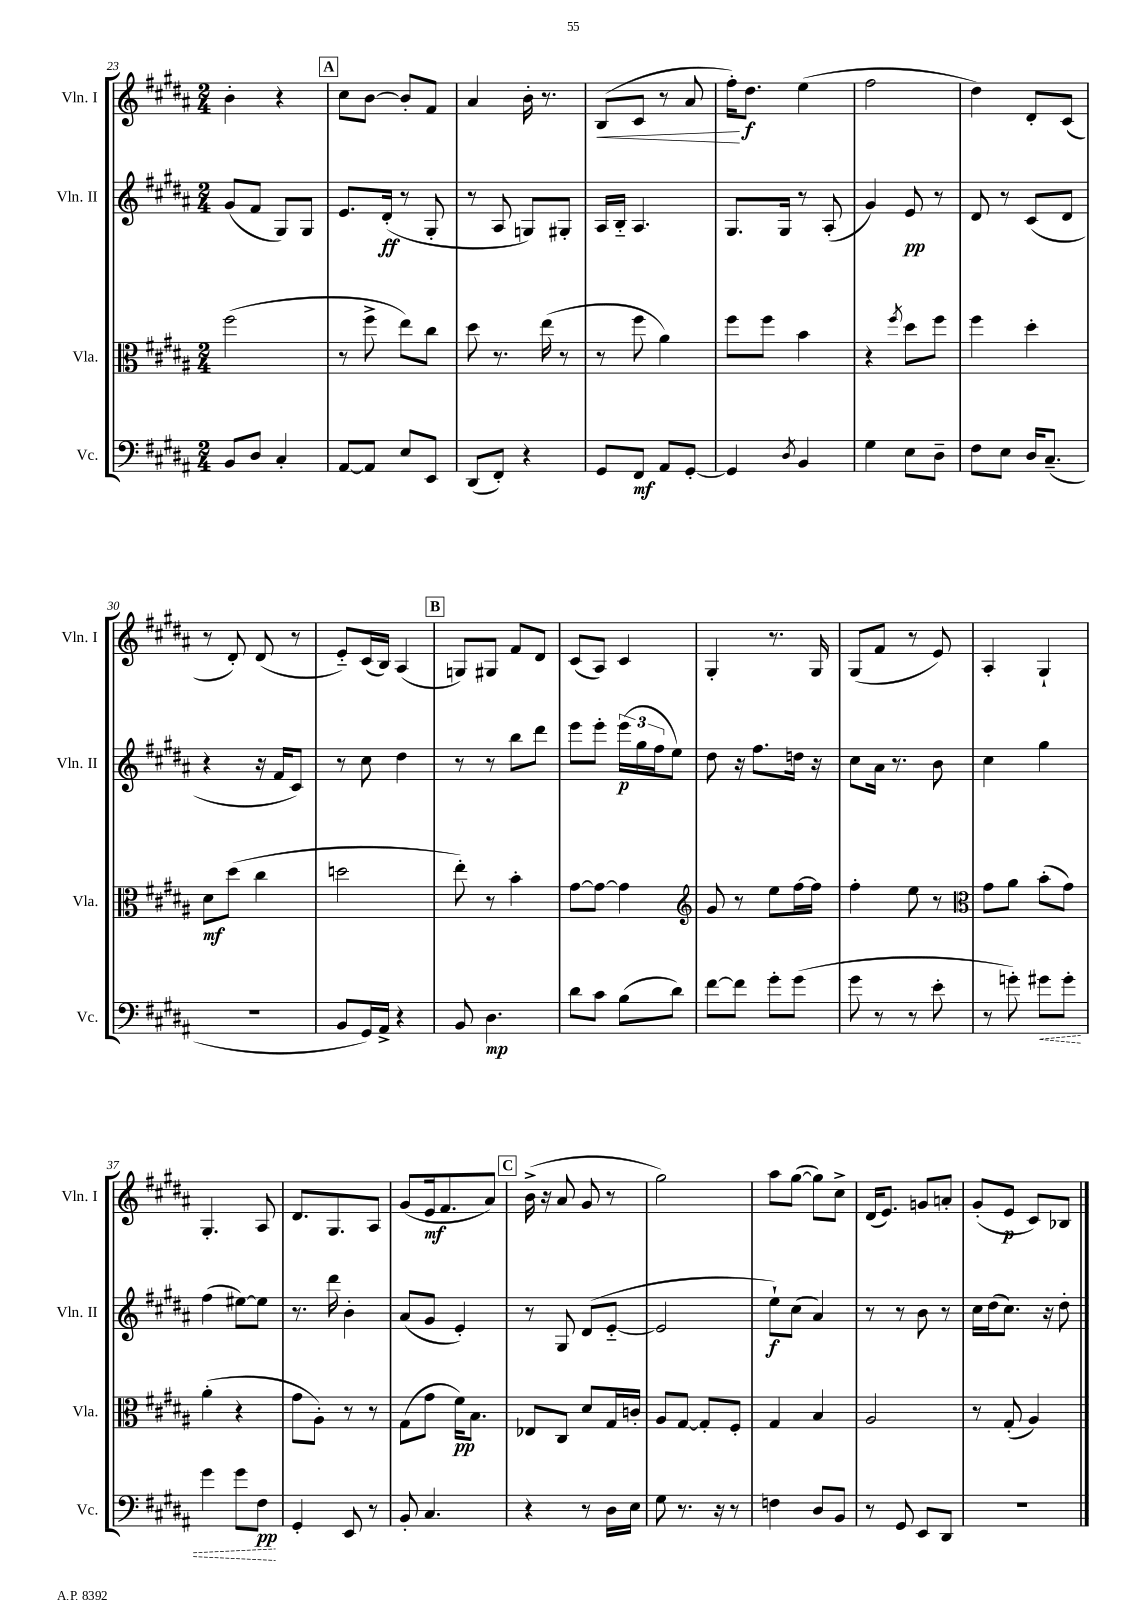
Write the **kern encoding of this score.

**kern	**kern	**kern	**kern
*staff4	*staff3	*staff2	*staff1
*clefF4	*clefC3	*clefG2	*clefG2
*k[f#c#g#d#a#]	*k[f#c#g#d#a#]	*k[f#c#g#d#a#]	*k[f#c#g#d#a#]
*M2/4	*M2/4	*M2/4	*M2/4
8BB	(2ff#	(8g#	4b'
8D#	.	8f#	.
4C#'	.	8G#)	4r
.	.	8G#	.
=	=	=	=
[8AA#	8r	8.e	8cc#
8AA#]	8ff#^	.	[8b
.	.	(16d#'	.
8E	8ee)	8r	8b']
8EE	8cc#	8G#'	8f#
=	=	=	=
(8DD#	8dd#	8r	4a#
8FF#')	8.r	8A#	.
4r	.	8G)	16b'
.	(16ee	.	8.r
.	8r	8G#'	.
=	=	=	=
8GG#	8r	16A#	(8B
.	.	16B'~	.
8FF#	8ff#	4.A#	8c#
8AA#	4a#)	.	8r
[8GG#'	.	.	8a#
=	=	=	=
4GG#]	8ff#	8.G#	16ff#')
.	.	.	8.dd#
.	8ff#	.	.
.	.	16G#	.
8qD#	.	.	.
4BB	4b	8r	(4ee
.	.	(8A#'	.
=	=	=	=
4G#	4r	4g#)	2ff#
.	8qff#	.	.
8E	8dd#	8e	.
8D#~	8ff#	8r	.
=	=	=	=
8F#	4ff#	8d#	4dd#)
8E	.	8r	.
16D#	4dd#'	(8c#	8d#'
(8.C#~	.	.	.
.	.	8d#	(8c#
=	=	=	=
2r	8d#	4r	8r
.	(8dd#	.	8d#')
.	4cc#	16r	(8d#
.	.	16f#	.
.	.	8c#)	8r
=	=	=	=
8BB	2dd	8r	8e'~)
16GG#)	.	8cc#	(16c#
16AA#^	.	.	16B)
4r	.	4dd#	(4A#
=	=	=	=
8BB	8ee')	8r	8G)
4.D#	8r	8r	8G#
.	4b'	8bb	8f#
.	.	8ddd#	8d#
=	=	=	=
8d#	[8g#	8eee	(8c#
8c#	8g#_	8eee'	8A#)
(8B	4g#]	(24eee	4c#
.	.	24gg#	.
.	.	24ff#	.
8d#)	.	8ee)	.
=	=	=	=
*	*clefG2	*	*
[8f#	8g#	8dd#	4G#'
8f#]	8r	16r	.
.	.	8.ff#	.
8g#'	8ee	.	8.r
(8g#	[16ff#	16dd	.
.	16ff#]	16r	16G#
=	=	=	=
8g#	4ff#'	8cc#	(8G#
8r	.	16a#	8f#
.	.	8.r	.
8r	8ee	.	8r
8e'	8r	8b	8e)
=	=	=	=
*	*clefC3	*	*
8r	8g#	4cc#	4A#'
8g')	8a#	.	.
8g#	(8b'	4gg#	4G#`
8g#'	8g#)	.	.
=	=	=	=
4g#	(4a#'	(4ff#	4.G#'
8g#	4r	[8ee#)	.
8F#	.	8ee#]	8A#
=	=	=	=
4GG#'	8g#	8.r	8.d#
.	8A#')	.	.
.	.	16ddd#	8.G#
8EE	8r	4b'	.
8r	8r	.	8A#
=	=	=	=
8BB'	(8G#	(8a#	(8g#
4.C#	8g#	8g#	16e
.	.	.	8.f#
.	16f#)	4e')	.
.	8.B	.	.
.	.	.	8a#)
=	=	=	=
4r	8E-	8r	(16b^
.	.	.	16r
.	8C#	8G#	8a#
8r	8d#	(8d#	8g#
16D#	16G#	[8e'~	8r
16E	16c'	.	.
=	=	=	=
8G#	8A#	2e]	2gg#)
8.r	[8G#	.	.
.	8G#']	.	.
16r	.	.	.
8r	8F#'	.	.
=	=	=	=
4F	4G#	8ee`)	8aa#
.	.	(8cc#	([8gg#
8D#	4B	4a#)	8gg#])
8BB	.	.	8cc#^
=	=	=	=
8r	2A#	8r	(16d#
.	.	.	8.e)
8GG#	.	8r	.
8EE	.	8b	8g
8DD#	.	8r	8a'
=	=	=	=
2r	8r	16cc#	(8g#'
.	.	(16dd#	.
.	(8G#'	8.cc#)	8e
.	4A#)	.	8c#)
.	.	16r	.
.	.	8dd#'	8B-
==	==	==	==
*-	*-	*-	*-
